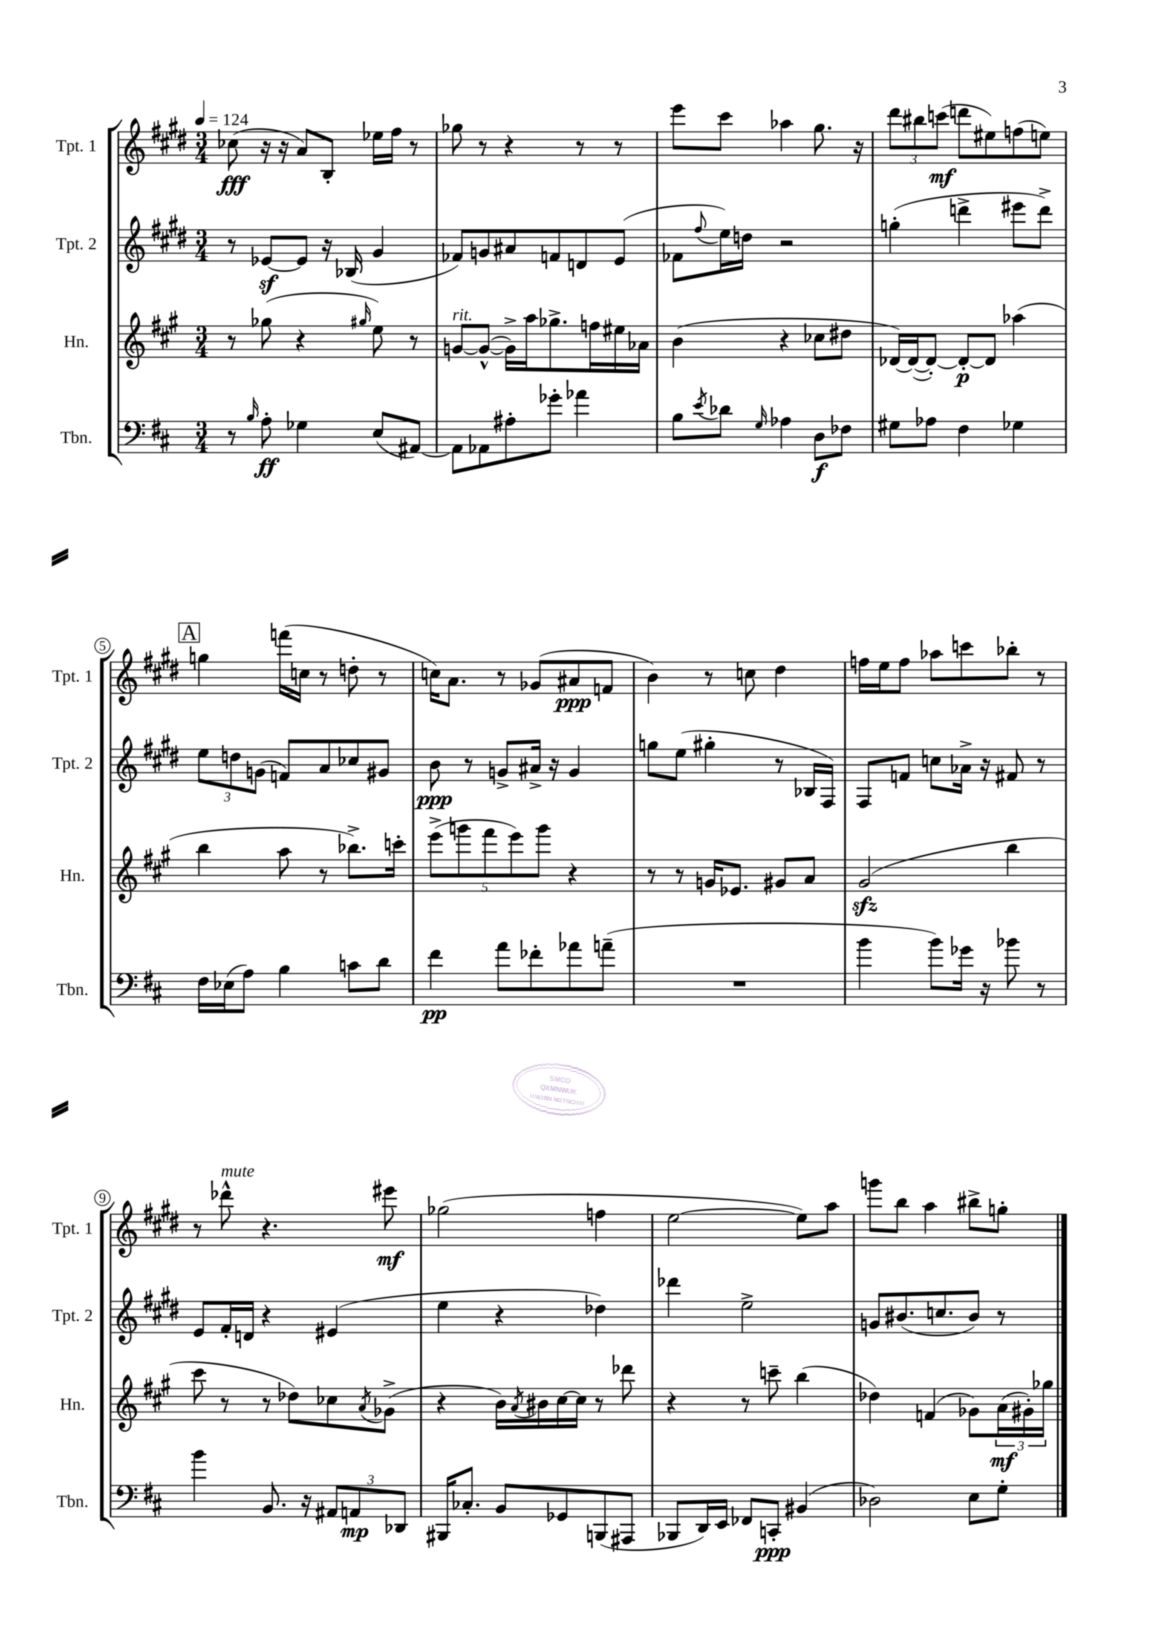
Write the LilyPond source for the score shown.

<<
\new StaffGroup <<
\new Staff = "s0" \with { instrumentName = "Tpt. 1" shortInstrumentName = "Tpt. 1" } {
    \clef treble \key e \major \numericTimeSignature \time 3/4 \tempo 4 = 124
    ces''8\fff( r16 r16 a'8) b8-. ees''16 fis''16 r8 |
    ges''8 r8 r4 r8 r8 |
    e'''8 cis'''8 aes''4 gis''8. r16 |
    \tuplet 3/2 { dis'''8 bis''8 c'''8\mf( } d'''8 eis''8) f''8( e''8) |
    \mark \markup { \box "A" } g''4 f'''16( c''16 r8 d''8-. r8 |
    c''16) a'8. r8 ges'8( ais'8\ppp f'8 |
    b'4) r8 c''8 dis''4 |
    f''16 e''16 f''8 aes''8 c'''8 bes''8-. r8 |
    r8 des'''8-^^\markup { \italic "mute" } r4. eis'''8\mf |
    ges''2( f''4 |
    e''2~ e''8) a''8 |
    g'''8 b''8 a''4 bis''8-> g''8-. \bar "|." |
}
\new Staff = "s1" \with { instrumentName = "Tpt. 2" shortInstrumentName = "Tpt. 2" } {
    \clef treble \key e \major \numericTimeSignature \time 3/4
    r8 ees'8~\sf ees'8 r16 bes16( gis'4 |
    fes'8) g'8 ais'8 f'8 d'8 e'8( |
    fes'8 \appoggiatura { fis''8 } e''16) d''16 r2 |
    g''4-.( d'''4-> eis'''8 d'''8->) |
    \mark \markup { \box "A" } \tuplet 3/2 { e''8 d''8 g'8( } f'8) a'8 ces''8 gis'8 |
    b'8\ppp r8 g'8-> ais'16-> r16 g'4 |
    g''8 e''8( gis''4-. r8 bes16 fis16) |
    fis8 f'8 c''8 aes'16-> r16 fis'8 r8 |
    e'8 fis'16-. d'16 r4 eis'4( |
    e''4 r4 des''4) |
    des'''4 e''2-> |
    g'8 bis'8.( c''8. bis'8) r8 \bar "|." |
}
\new Staff = "s2" \with { instrumentName = "Hn." shortInstrumentName = "Hn." } {
    \clef treble \key a \major \numericTimeSignature \time 3/4
    r8 ges''8( r4 \grace { gis''16 } e''8) r8 |
    g'8~^\markup { \italic "rit." } g'8~-^( g'16->) a''16 ges''8.-> f''16 eis''16 aes'16 |
    b'4( r4 ces''8 dis''8 |
    des'16~) des'16~( des'8~-.) des'8~-.\p des'8 aes''4( |
    \mark \markup { \box "A" } b''4 a''8 r8 bes''8.->) c'''16-. |
    \tuplet 5/4 { e'''8->( g'''8 fis'''8 e'''8) g'''8 } r4 |
    r8 r8 g'16 ees'8. gis'8 a'8 |
    gis'2\sfz( b''4 |
    cis'''8 r8 r8 des''8) ces''8 \acciaccatura { a'8 } ges'8->( |
    r4 b'16) \acciaccatura { a'8 } bis'16 cis''16~ cis''16 r8 des'''8 |
    r4 r8 c'''8-- b''4( |
    des''4) f'4( ges'8) \tuplet 3/2 { a'16\mf( gis'16-.) ges''16 } \bar "|." |
}
\new Staff = "s3" \with { instrumentName = "Tbn." shortInstrumentName = "Tbn." } {
    \clef bass \key d \major \numericTimeSignature \time 3/4
    r8 \grace { b16 } a8-.\ff ges4 e8( ais,8~) |
    ais,8 aes,8 ais8-. ges'8-. aes'4 |
    b8 \acciaccatura { e'8 } des'8 \grace { g16 } aes4 d8\f fes8 |
    gis8 aes8 fis4 ges4 |
    \mark \markup { \box "A" } fis16 ees16( a8) b4 c'8 d'8 |
    fis'4\pp a'8 fes'8-. aes'8 a'8--( |
    R2. |
    b'4 b'8) ges'16 r16 bes'8 r8 |
    b'4 b,8. r16 \tuplet 3/2 { ais,8 a,8\mp des,8 } |
    bis,,16 ces8.-. b,8 ges,8 b,,8( ais,,8 |
    bes,,8 d,16) e,16 fes,8 c,8-.\ppp bis,4( |
    des2) e8 g8-. \bar "|." |
}
>>
>>
\layout { \context { \Score \override BarNumber.stencil = #(make-stencil-circler 0.1 0.3 ly:text-interface::print) } }
